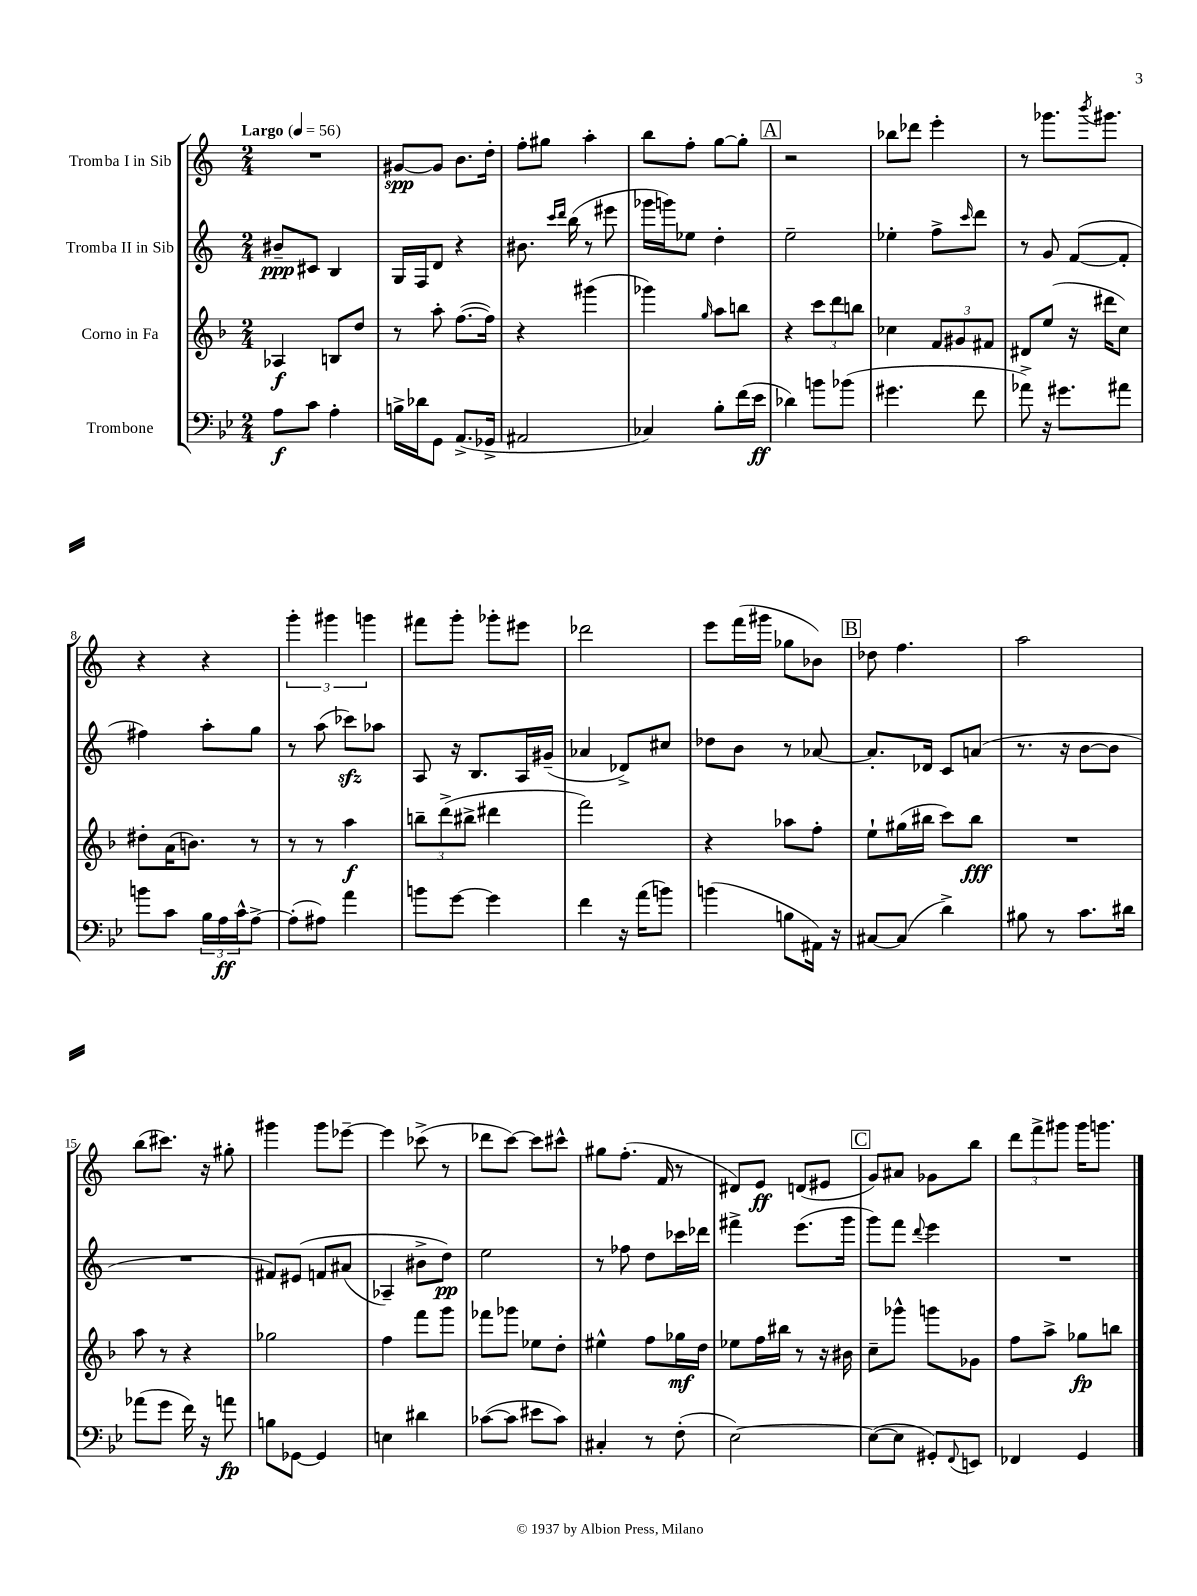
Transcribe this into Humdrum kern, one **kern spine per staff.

**kern	**kern	**kern	**kern
*staff4	*staff3	*staff2	*staff1
*clefF4	*clefG2	*clefG2	*clefG2
*k[b-e-]	*k[b-]	*k[]	*k[]
*M2/4	*M2/4	*M2/4	*M2/4
*MM56	*MM56	*MM56	*MM56
8A\L	4A-/	8b#~/L	2r
8c\J	.	8c#/J	.
4A'\	8B/L	4B/	.
.	8dd/J	.	.
=	=	=	=
16B^\LL	8r	16G/LL	[8g#/L
16d-\J	.	16F/J	.
8GG\J	8aa'\	8d/J	8g#/]J
(8.AA^/L	([8.ff\L	4r	8.b\L
16GG-^/Jk	16ff\]Jk)	.	16dd'\Jk
=	=	=	=
2AA#/	4r	8.b#\	8ff'\L
.	.	.	8gg#\J
.	.	16qqccc/LL	.
.	.	16qqddd/JJ	.
.	.	(16bb\	.
.	(4ggg#\	8r	4aa'\
.	.	8eee#\	.
=	=	=	=
4C-/)	4ggg-\)	16ggg-\LL	8bb\L
.	.	16ggg\J)	.
.	.	8ee-\J	8ff'\J
.	16qqgg/	.	.
8B-'\L	8aa\L	4dd'\	[8gg\L
(16f\L	8bb\J	.	8gg'\]J
16e-\JJ	.	.	.
=	=	=	=
4d-\)	4r	2ee~\	2r
8b\L	12ccc\L	.	.
.	12ddd\	.	.
(8b-\J	.	.	.
.	12bb\J	.	.
=	=	=	=
4.g#\	4cc-\	4ee-'\	8bb-\L
.	.	.	8ddd-\J
.	12f/L	8ff^\L	4eee'\
.	12g#/	.	.
.	.	16qqccc/	.
8f\	.	8ddd\J	.
.	12f#/J	.	.
=	=	=	=
8a-^\)	8d#/L	8r	8r
16r	(8ee/J	8g/	8.ggg-\L
8.g#\L	.	.	.
.	16r	([8f/L	.
.	.	.	8qbbb/
.	16ddd#\LK	.	8.ggg#\J
8a#\J	8cc\J)	8f'/]J	.
=	=	=	=
8b\L	8dd#'\L	4ff#\)	4r
8c\J	(16a\K	.	.
.	8.b\J)	.	.
24B-\LL	.	8aa'\L	4r
24A\	.	.	.
24c^^\J	.	.	.
[8A^\J	8r	8gg\J	.
=	=	=	=
(8A'\]L	8r	8r	6ggg'\
8A#\J)	8r	(8aa\	.
.	.	.	6ggg#\
4a\	4aa\	8ccc-\L)	.
.	.	.	6ggg\
.	.	8aa-\J	.
=	=	=	=
8b\L	12bb~\L	8A/	8fff#\L
.	(12ddd^\	.	.
[8g\J	.	16r	8ggg'\J
.	12bb#^\J	.	.
.	.	8.B/L	.
4g\]	4ddd#\	.	8ggg-'\L
.	.	16A/L	8eee#\J
.	.	(16g#~/JJ	.
=	=	=	=
4f\	2fff\)	4a-/	2ddd-\
16r	.	8d-^/L)	.
(16a\LK	.	.	.
8b\J)	.	8cc#/J	.
=	=	=	=
(4b\	4r	8dd-\L	8eee\L
.	.	8b\J	(16fff\L
.	.	.	16ggg#\JJ
8B\L	8aa-\L	8r	8gg-\L
16AA#\Jk)	8ff'\J	[8a-/	8b-\J)
16r	.	.	.
=	=	=	=
[8C#/L	8ee`\L	8.a-'/]L	8dd-\
(8C#/]J	(16gg#\L	.	4.ff\
.	16bb#\JJ	16d-/Jk	.
4d^\)	8ccc\L)	8c/L	.
.	8bb#\J	(8a/J	.
=	=	=	=
8B#\	2r	8.r	2aa\
8r	.	.	.
.	.	16r	.
8.c\L	.	[8b\L	.
.	.	8b\]J	.
16d#\Jk	.	.	.
=	=	=	=
(8a-\L	8aa\	2r	(8bb\L
8g\J	8r	.	8.ccc#\J)
16f\)	4r	.	.
16r	.	.	16r
8a\	.	.	8gg#'\
=	=	=	=
8B\L	2gg-\	8f#/L)	4ggg#\
[8GG-\J	.	&(8e#/J	.
4GG-/]	.	8f/L	8ggg#\L
.	.	(8a#/J	[8eee-~\J
=	=	=	=
4E\	4ff\	4A-~/)	4eee-\]
4d#\	8fff\L	8b#^\L	(8ccc-^\
.	8ggg\J	8dd\J&)	8r
=	=	=	=
([8c-\L	8fff-\L	2ee\	8ddd-\L
8c-\]J	8ggg-\J	.	[8ccc\J)
8e#\L	8ee-\L	.	8ccc\]L
8c-\J)	8dd'\J	.	8ccc#^^\J
=	=	=	=
4C#'/	4ee#^^\	8r	8gg#\L
.	.	8ff-\	(8.ff'\J
8r	8ff\L	8dd\L	.
.	.	.	16f/
(8F'\	16gg-\L	16ccc-\L	8r
.	16dd\JJ	16ddd-\JJ	.
=	=	=	=
[2E-\)	8ee-\L	4fff#^\	8d#/L)
.	16ff\L	.	8e/J
.	16bb#\JJ	.	.
.	8r	(8.eee\L	(8d/L
.	16r	.	8e#/J
.	16b#\	16ggg\Jk	.
=	=	=	=
(8E-\_L	8cc~\L	8ggg\L)	8g/L)
8E-\]J	8ggg-^^\J	8fff\J	8a#/J
.	.	8qqddd/	.
8GG#'/L)	8ggg\L	4eee\	8g-\L
8qqFF/	.	.	.
8EE/J	8g-\J	.	8bb\J
=	=	=	=
4FF-/	8ff\L	2r	12ddd\L
.	.	.	12fff^\
.	8aa^\J	.	.
.	.	.	12ggg#\J
4GG/	8gg-\L	.	16ggg#\LK
.	.	.	8.ggg\J
.	8bb\J	.	.
==	==	==	==
*-	*-	*-	*-
